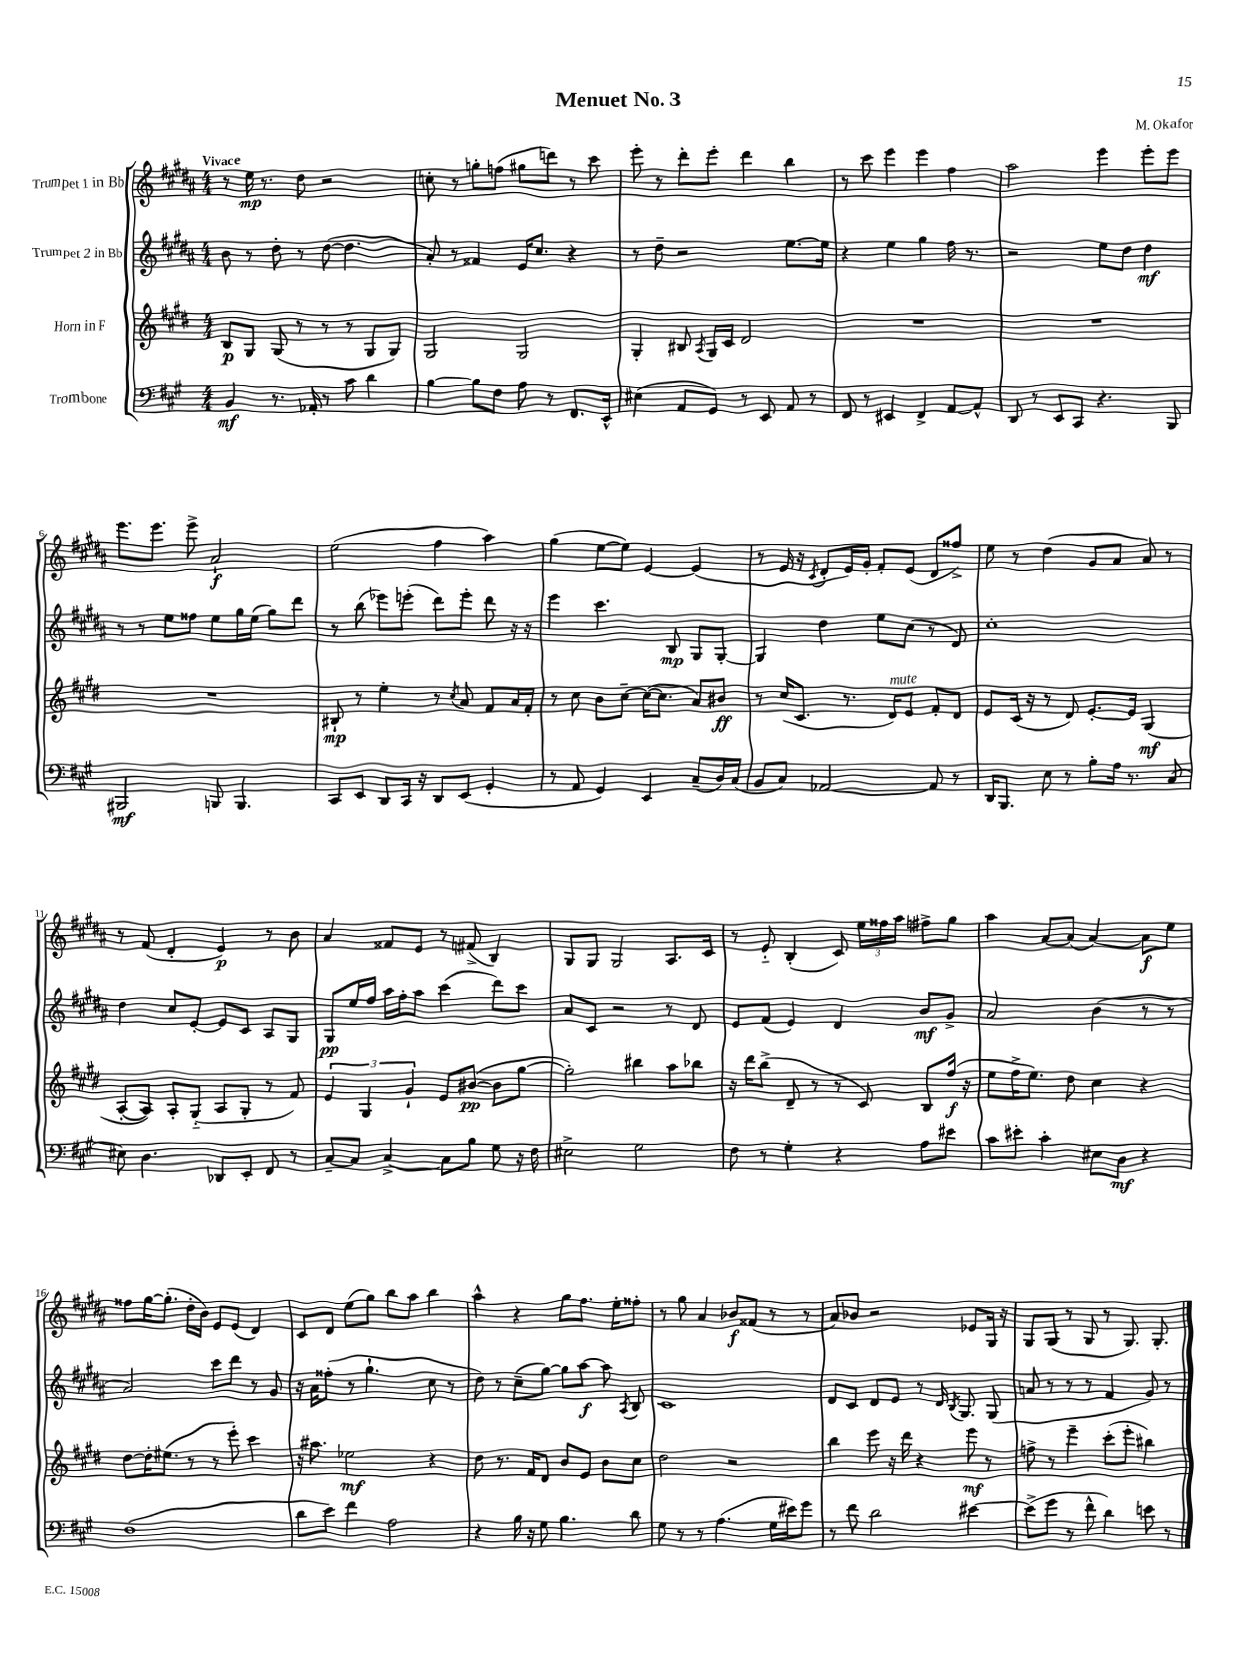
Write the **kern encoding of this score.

**kern	**dynam	**kern	**dynam	**kern	**dynam	**kern	**dynam
*part4	*part4	*part3	*part3	*part2	*part2	*part1	*part1
*staff4	*staff4	*staff3	*staff3	*staff2	*staff2	*staff1	*staff1
*I"Trombone	*	*I"Horn in F	*	*I"Trumpet 2 in Bb	*	*I"Trumpet 1 in Bb	*
*clefF4	*	*clefG2	*	*clefG2	*	*clefG2	*
*k[f#c#g#]	*	*k[f#c#g#d#]	*	*k[f#c#g#d#a#]	*	*k[f#c#g#d#a#]	*
*M4/4	*	*M4/4	*	*M4/4	*	*M4/4	*
=1	=1	=1	=1	=1	=1	=1	=1
!	!	!	!	!	!	!LO:TX:a:B:t=Vivace	!
4BB/	mf	8B/L	p	8b\	.	8r	.
.	.	8G#/J	.	8r	.	16ee\	mp
.	.	.	.	.	.	8.r	.
8.r	.	(8G#/	.	8dd#'\	.	.	.
.	.	8r	.	8r	.	8dd#\	.
16AA-X'/	.	.	.	.	.	.	.
8r	.	8r	.	([8dd#\	.	2r	.
8c#\	.	8r	.	4.dd#\]	.	.	.
4d\	.	8G#/L	.	.	.	.	.
.	.	8G#/J)	.	.	.	.	.
=2	=2	=2	=2	=2	=2	=2	=2
[4B\	.	2G#/	.	8a#'/)	.	8ccn'\	.
.	.	.	.	8r	.	8r	.
8B\L]	.	.	.	4f##X/	.	8ggn'\L	.
8F#\J	.	.	.	.	.	(8ffn\J	.
8A\	.	2G#/	.	16e/KL	.	8gg#X\L	.
.	.	.	.	8.cc#/J	.	.	.
8r	.	.	.	.	.	8dddn\J)	.
8.FF#/L	.	.	.	4r	.	8r	.
.	.	.	.	.	.	8ccc#\	.
16EE^^/Jk	.	.	.	.	.	.	.
=3	=3	=3	=3	=3	=3	=3	=3
(4E#X\	.	4G#'/	.	8r	.	8eee'\	.
.	.	.	.	8dd#~\	.	8r	.
8AA/L	.	8B#X/	.	2r	.	8ddd#'\L	.
.	.	8qA/	.	.	.	.	.
8GG#/J)	.	16G#/LL	.	.	.	8eee'\J	.
.	.	16c#/JJ	.	.	.	.	.
8r	.	2d#/	.	.	.	4ddd#\	.
8EE/	.	.	.	.	.	.	.
8AA/	.	.	.	[8.ee\L	.	4bb\	.
8r	.	.	.	.	.	.	.
.	.	.	.	16ee\Jk]	.	.	.
=4	=4	=4	=4	=4	=4	=4	=4
8FF#/	.	1r	.	4r	.	8r	.
8r	.	.	.	.	.	8ccc#\	.
4EE#X/	.	.	.	4ee\	.	4eee\	.
4FF#^/	.	.	.	4gg#\	.	4eee\	.
[8AA/L	.	.	.	16ff#\	.	4ff#\	.
.	.	.	.	8.r	.	.	.
8AA^^/J]	.	.	.	.	.	.	.
=5	=5	=5	=5	=5	=5	=5	=5
8DD/	.	1r	.	2r	.	2aa#\	.
8r	.	.	.	.	.	.	.
8EE/L	.	.	.	.	.	.	.
8CC#/J	.	.	.	.	.	.	.
4.r	.	.	.	8ee\L	.	4eee\	.
.	.	.	.	8dd#\J	.	.	.
.	.	.	.	4dd#\	mf	8eee'\L	.
8BBB/	.	.	.	.	.	8eee\J	.
!!LO:LB:g=z
=6	=6	=6	=6	=6	=6	=6	=6
2BBB#X/	mf	1r	.	8r	.	8.eee\L	.
.	.	.	.	8r	.	.	.
.	.	.	.	.	.	8.eee\J	.
.	.	.	.	8ee\L	.	.	.
.	.	.	.	8ff##X\J	.	8eee^\	.
8BBBn/	.	.	.	8ee\L	.	2a#`/	f
4.BBB/	.	.	.	16gg#\L	.	.	.
.	.	.	.	(16ee\JJ	.	.	.
.	.	.	.	8gg#\L)	.	.	.
.	.	.	.	8ddd#\J	.	.	.
=7	=7	=7	=7	=7	=7	=7	=7
8CC#/L	.	8B#X`/	mp	8r	.	(2ee\	.
8EE/J	.	8r	.	(8bb\	.	.	.
8DD/L	.	4ee'\	.	8eee-X\L)	.	.	.
16CC#/Jk	.	.	.	(8eeen'\J	.	.	.
16r	.	.	.	.	.	.	.
8DD/L	.	8r	.	8ddd#\L)	.	4ff#\	.
.	.	8qcc#/	.	.	.	.	.
(8EE/J	.	8a/	.	8eee'\J	.	.	.
4GG#'/	.	8f#/L	.	8ddd#\	.	4aa#\)	.
.	.	16a/L	.	16r	.	.	.
.	.	16f#'/JJ	.	16r	.	.	.
=8	=8	=8	=8	=8	=8	=8	=8
8r	.	8r	.	4eee\	.	(4gg#\	.
8AA/	.	8cc#\	.	.	.	.	.
4GG#/)	.	8b\L	.	4.ccc#\	.	[8ee\L	.
.	.	[8cc#~\J	.	.	.	8ee\J])	.
4EE/	.	(16cc#\KL_	.	.	.	[4e/	.
.	.	8.cc#\J]	.	.	.	.	.
.	.	.	.	8B/	mp	.	.
(8C#~/L	.	8a/L)	.	8G#/L	.	(4e/]	.
16D/L)	.	8b#X/J	ff	[8G#'/J	.	.	.
(16C#/JJ	.	.	.	.	.	.	.
=9	=9	=9	=9	=9	=9	=9	=9
8BB/L	.	8r	.	4G#/]	.	8r	.
8C#/J)	.	(16cc#/KL	.	.	.	16e/	.
.	.	8.c#/J	.	.	.	16r	.
.	.	.	.	.	.	8qc#/	.
[2AA-X/	.	.	.	4dd#\	.	8d#'/L	.
.	.	8.r	.	.	.	16e/L)	.
.	.	.	.	.	.	16g#'/JJ	.
.	.	.	.	8ee\L	.	8f#'/L	.
!	!	!LO:TX:a:i:t=mute	!	!	!	!	!
.	.	16d#/KL)	.	.	.	.	.
.	.	8e/J	.	(8cc#\J	.	(8e/J	.
8AA-/]	.	8f#'/L	.	8r	.	8d#/L	.
8r	.	8d#/J	.	8d#/)	.	8ff##X^/J)	.
=10	=10	=10	=10	=10	=10	=10	=10
16DD/KL	.	8e/L	.	1cc#'	.	8ee\	.
8.BBB/J	.	.	.	.	.	.	.
.	.	(16c#/Jk	.	.	.	8r	.
.	.	16r	.	.	.	.	.
8E\	.	8r	.	.	.	(4dd#\	.
8r	.	8d#/)	.	.	.	.	.
8B'\L	.	[8.e'/L	.	.	.	8g#/L	.
16A\Jk	.	.	.	.	.	8a#/J	.
8.r	.	16e/Jk]	.	.	.	.	.
.	.	(4G#/	mf	.	.	8a#/)	.
(8C#/	.	.	.	.	.	8r	.
!!LO:LB:g=z
=11	=11	=11	=11	=11	=11	=11	=11
8E#X\)	.	[8A'/L	.	4dd#\	.	8r	.
4.D\	.	8A/J])	.	.	.	(8f#/	.
.	.	8A'/L	.	8cc#/L	.	4d#'/	.
.	.	(8G#/J	.	[8e'/J	.	.	.
8DD-X/L	.	8A/L	.	8e/L]	.	4e/)	p
8EE'/J	.	8G#'/J	.	8c#/J	.	.	.
8FF#/	.	8r	.	8A#/L	.	8r	.
8r	.	8f#/)	.	8G#/J	.	8b\	.
=12	=12	=12	=12	=12	=12	=12	=12
[8C#~/L	.	6e/	.	8G#/L	pp	4a#/	.
8C#/J]	.	.	.	16ee/L	.	.	.
.	.	6G#/	.	.	.	.	.
.	.	.	.	16ff#/JJ	.	.	.
[4C#^/	.	.	.	16aa#\LL	.	8f##X/L	.
.	.	.	.	16ff#'\J	.	.	.
.	.	6g#`/	.	.	.	.	.
.	.	.	.	8aa#\J	.	8e/J	.
8C#\L]	.	8e/L	.	(4ccc#\	.	8r	.
8B\J	.	([8b#X/J	pp	.	.	(8f#X^/	.
8G#\	.	8b#\L]	.	8ddd#\L)	.	4B/)	.
16r	.	[8gg#\J	.	8ccc#\J	.	.	.
16F#\	.	.	.	.	.	.	.
=13	=13	=13	=13	=13	=13	=13	=13
2E#X^\	.	2gg#'\])	.	8a#/L	.	8G#/L	.
.	.	.	.	8c#/J	.	8G#/J	.
.	.	.	.	2r	.	2G#/	.
2G#\	.	4bb#X\	.	.	.	.	.
.	.	8aa\L	.	8r	.	8.A#/L	.
.	.	8bb-X\J	.	8d#/	.	.	.
.	.	.	.	.	.	16c#/Jk	.
=14	=14	=14	=14	=14	=14	=14	=14
8F#\	.	16r	.	8e/L	.	8r	.
.	.	16ddd#\KL	.	.	.	.	.
8r	.	(8bb^\J	.	(8f#/J	.	8e/	.
4G#'\	.	8d#~/	.	4e/)	.	(4B'/	.
.	.	8r	.	.	.	.	.
4r	.	8r	.	4d#/	.	8c#/)	.
.	.	8c#/)	.	.	.	24ee\LL	.
.	.	.	.	.	.	24ff##X\	.
.	.	.	.	.	.	24aa#\JJ	.
8A\L	.	8B/L	.	8b/L	mf	8ff#X^\L	.
8e#X\J	.	(16ff#/Jk	f	8g#^/J	.	8gg#\J	.
.	.	16r	.	.	.	.	.
=15	=15	=15	=15	=15	=15	=15	=15
8c#\L	.	8ee\L	.	2a#/	.	4aa#\	.
8e#X'\J	.	16ff#^\K	.	.	.	.	.
.	.	8.ee\J)	.	.	.	.	.
4c#'\	.	.	.	.	.	[8a#/L	.
.	.	8dd#\	.	.	.	(8a#/J]	.
8E#X\L	.	4cc#\	.	(4b\	.	[4a#/)	.
8D\J	mf	.	.	.	.	.	.
4r	.	4r	.	8r	.	8a#\L]	f
.	.	.	.	8r	.	8ee\J	.
!!LO:LB:g=z
=16	=16	=16	=16	=16	=16	=16	=16
(1F#	.	[8dd#\L	.	2a#/)	.	8ff##X\L	.
.	.	16dd#'\K]	.	.	.	[16gg#\K	.
.	.	(8.ee#X\J	.	.	.	(8.gg#'\J]	.
.	.	8r	.	.	.	16dd#'\LL	.
.	.	.	.	.	.	16b\JJ)	.
.	.	8r	.	8ccc#\L	.	8e/L	.
.	.	8eee'\)	.	8ddd#\J	.	(8e/J	.
.	.	4ccc#\	.	8r	.	4d#/)	.
.	.	.	.	8g#/	.	.	.
=17	=17	=17	=17	=17	=17	=17	=17
8d\L	.	16r	.	16r	.	8c#/L	.
.	.	8.aa#X\	.	16a#\KL	.	.	.
8e\J)	.	.	.	(8ff##X'\J	.	8d#/J	.
4f#\	.	2ee-X\	mf	8r	.	(8ee\L	.
.	.	.	.	4.gg#`\	.	8gg#\J)	.
2A\	.	.	.	.	.	8bb\L	.
.	.	.	.	.	.	8aa#\J	.
.	.	4r	.	8cc#\	.	4bb\	.
.	.	.	.	8r	.	.	.
=18	=18	=18	=18	=18	=18	=18	=18
4r	.	8dd#\	.	8dd#\)	.	4aa#^^\	.
.	.	8.r	.	8r	.	.	.
16B\	.	.	.	(8cc#~\L	.	4r	.
16r	.	16f#/KL	.	.	.	.	.
8G#\	.	8d#/J	.	[8gg#\J)	.	.	.
4.B\	.	8b/L	.	8gg#\L]	.	8gg#\L	.
.	.	8e/J	.	[8aa#\J	f	8.ff#\J	.
.	.	8b\L	.	8aa#\]	.	.	.
.	.	.	.	.	.	16ee'\KL	.
.	.	.	.	8qA#/	.	.	.
8d\	.	8cc#\J	.	8B/	.	8ff##X'\J	.
=19	=19	=19	=19	=19	=19	=19	=19
8G#\	.	2dd#\	.	1c#	.	8r	.
8r	.	.	.	.	.	8gg#\	.
8r	.	.	.	.	.	4a#/	.
(4.A\	.	.	.	.	.	.	.
.	.	2r	.	.	.	8b-X/L	f
.	.	.	.	.	.	(8f##X/J	.
16G#\LL	.	.	.	.	.	8r	.
16e#X\J)	.	.	.	.	.	.	.
8g#\J	.	.	.	.	.	8r	.
=20	=20	=20	=20	=20	=20	=20	=20
8r	.	4bb\	.	8d#/L	.	8a#/L)	.
8f#\	.	.	.	8c#/J	.	8b-X/J	.
2d\	.	8eee\	.	8d#/L	.	2r	.
.	.	16r	.	8e/J	.	.	.
.	.	16ddd#\	.	.	.	.	.
.	.	4r	.	8r	.	.	.
.	.	.	.	16d#/	.	.	.
.	.	.	.	8qB/	.	.	.
.	.	.	.	8.G#/	.	.	.
[4e#X\	.	8eee\	mf	.	.	8e-X/L	.
.	.	8r	.	(8G#/	.	16G#/Jk	.
.	.	.	.	.	.	16r	.
=21	=21	=21	=21	=21	=21	=21	=21
(8e#^\L]	.	8ffn^\	.	8an/	.	8G#/L	.
8g#\J	.	8r	.	8r	.	(8G#/J	.
8r	.	4eee~\	.	8r	.	8r	.
8f#^^\	.	.	.	8r	.	8G#/	.
4d\)	.	(8ccc#'\L	.	4f#/	.	8r	.
.	.	8eee'\J	.	.	.	8.G#/)	.
8en\	.	4bb#X\)	.	8g#/)	.	.	.
.	.	.	.	.	.	8.G#'/	.
8r	.	.	.	8r	.	.	.
==	==	==	==	==	==	==	==
*-	*-	*-	*-	*-	*-	*-	*-
